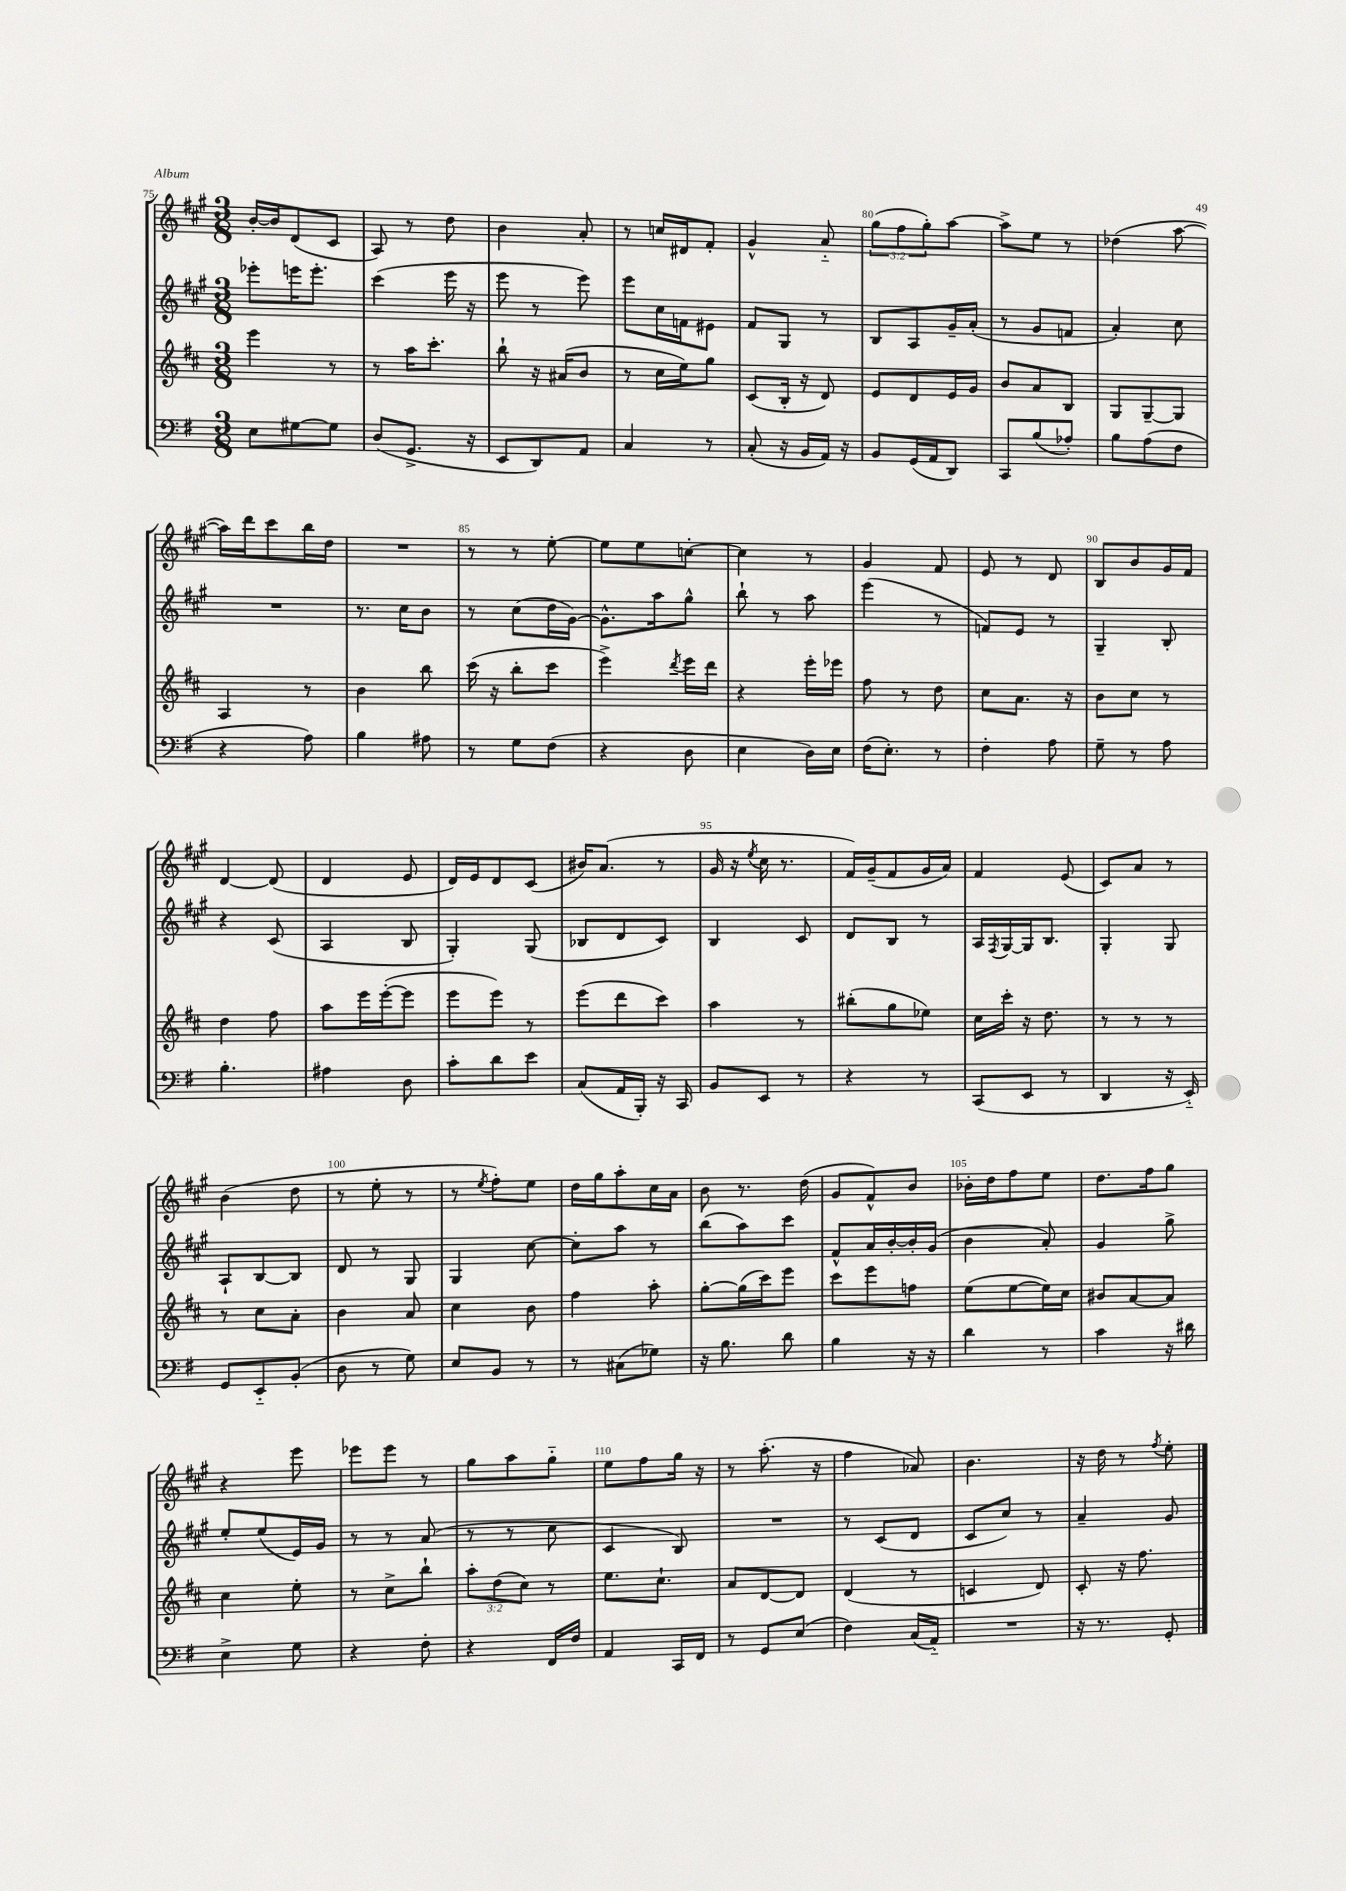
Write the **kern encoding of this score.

**kern	**kern	**kern	**kern
*staff4	*staff3	*staff2	*staff1
*clefF4	*clefG2	*clefG2	*clefG2
*k[f#]	*k[f#c#]	*k[f#c#g#]	*k[f#c#g#]
*M3/8	*M3/8	*M3/8	*M3/8
8E	4eee	8eee-'	[16b'
.	.	.	16b]
[8G#	.	16eee	(8d
.	.	8.eee'	.
8G#]	8r	.	8c#
=	=	=	=
(8D	8r	(4ccc#	8A)
8.GG^	16aa	.	8r
.	8.ccc#'	.	.
.	.	16eee	8dd
16r	.	16r	.
=	=	=	=
8EE	8bb`	8eee	4b
8DD)	16r	8r	.
.	(16a#	.	.
8AA	8b	8eee)	8a'
=	=	=	=
4C	8r	8eee	8r
.	16cc#	16cc#	16cc
.	16ee)	16f	16d#
8r	8gg	8e#	8f#'
=	=	=	=
(8C'	(8c#	8f#	4g#^^
16r	16B'	8G#	.
16BB	16r	.	.
16AA)	8d)	8r	8a'~
16r	.	.	.
=	=	=	=
8BB	8e	8B	(12gg#
.	.	.	12ff#
(16GG	8d	8A	.
.	.	.	12gg#')
16AA	.	.	.
8DD)	16e	16g#~	[8aa
.	16g	(16a'	.
=	=	=	=
8CC	8b	8r	8aa^]
(8B	8a	8g#	8ee
8A-')	8B	8f	8r
=	=	=	=
8B	8G	4a')	(4dd-
(8A	[8G~	.	.
8F#	8G]	8cc#	[8aa
=	=	=	=
4r	4A	4.r	16aa])
.	.	.	16ddd
.	.	.	8ccc#
8A)	8r	.	16bb
.	.	.	16dd
=	=	=	=
4B	4b	8.r	4.r
.	.	16cc#	.
8A#	8bb	8b	.
=	=	=	=
8r	(16ccc#	8r	8r
.	16r	.	.
8G	8bb'	(8cc#	8r
(8F#	8ccc#	16dd	[8ee'
.	.	[16g#)	.
=	=	=	=
4r	4eee^)	8.g#^^]	8ee]
.	.	.	8ee
.	.	16aa	.
.	8qddd	.	.
8D	16eee	8gg#^^	[8cc'
.	16ddd	.	.
=	=	=	=
4E	4r	8bb`	4cc]
.	.	8r	.
16D)	16eee'	8aa	8r
16E	16eee-	.	.
=	=	=	=
(16F#	8ff#	(4eee	4g#
8.E')	.	.	.
.	8r	.	.
8r	8dd	8r	8f#
=	=	=	=
4F#'	8cc#	8f)	8e
.	8.a	8e	8r
8A	.	8r	8d
.	16r	.	.
=	=	=	=
8G~	8b	4G#~	8B
8r	8cc#	.	8b
8A	8r	8B'	16g#
.	.	.	16f#
=	=	=	=
4.B'	4dd	4r	[4d
.	8ff#	(8c#	(8d]
=	=	=	=
4A#	8aa	4A	4d
.	16eee	.	.
.	([16eee'	.	.
8D	8eee]	8B	8e
=	=	=	=
8c'	8eee	4G#')	16d)
.	.	.	16e
8d	8eee)	.	8d
8e	8r	(8G#	(8c#
=	=	=	=
(8C	(8eee	8B-	16b#)
.	.	.	(8.a
16AA	8ddd	8d	.
16BBB')	.	.	.
16r	8ccc#)	8c#)	8r
16CC	.	.	.
=	=	=	=
8BB	4aa	4B	16g#
.	.	.	16r
.	.	.	8qee
8EE	.	.	16cc#
.	.	.	8.r
8r	8r	8c#	.
=	=	=	=
4r	(8bb#'	8d	16f#)
.	.	.	(16g#~
.	8gg	8B	8f#
8r	8ee-)	8r	16g#
.	.	.	16a)
=	=	=	=
(8CC	16cc#	16A	4f#
.	.	8qF#	.
.	16ccc#'	[16G#	.
8EE	16r	16G#]	.
.	8.dd	8.B	.
8r	.	.	(8e
=	=	=	=
4DD	8r	4G#'	8c#)
.	8r	.	8a
16r	8r	8G#	8r
16EE'~)	.	.	.
=	=	=	=
8GG	8r	8A`	(4b
8EE'~	8cc#	[8B	.
(8BB'	8a'	8B]	8dd
=	=	=	=
8D	4b	8d	8r
8r	.	8r	8ee'
8G)	8a	8G#	8r
=	=	=	=
8E	4cc#	4G#	8r
.	.	.	8qee
8BB	.	.	8ff#')
8r	8b	[8cc#	8ee
=	=	=	=
8r	4ff#	8cc#']	16dd
.	.	.	16gg#
(8C#	.	8aa	8aa'
8G-)	8aa'	8r	16cc#
.	.	.	16a
=	=	=	=
16r	[8gg'	(8bb	8b
8.B	.	.	.
.	(16gg]	8aa)	8.r
.	16ccc#)	.	.
8d	8eee	8ccc#	.
.	.	.	(16dd
=	=	=	=
4B	8ccc#	8f#^^	8g#
.	8eee	16a	8f#^^)
.	.	[16b'	.
16r	8ff	16b']	8b
16r	.	(16g#	.
=	=	=	=
4d	(8ee	4b	16b-'
.	.	.	16dd
.	[8ee	.	8ff#
8r	16ee])	8a')	8ee
.	16cc#	.	.
=	=	=	=
4c	8b#	4g#	8.dd
.	[8a	.	.
.	.	.	16ff#
16r	8a]	8gg#^	8gg#
16d#	.	.	.
=	=	=	=
4E^	4cc#	8ee'	4r
.	.	(8ee	.
8G	8ee'	16e)	8eee
.	.	16g#	.
=	=	=	=
4r	8r	8r	8eee-
.	8cc#^	8r	8eee-
8F#'	8bb`	(8a	8r
=	=	=	=
4r	12aa'	8r	8gg#
.	(12dd	.	.
.	.	8r	8aa
.	12cc#)	.	.
16FF#	8r	8cc#	8gg#'~
16F#	.	.	.
=	=	=	=
4AA	8.ee	4c#	8ee
.	.	.	8ff#
.	8.cc#`	.	.
16CC	.	8B)	16gg#
16FF#	.	.	16r
=	=	=	=
8r	8a	4.r	8r
8GG	[8d	.	(8.aa'
(8E	8d]	.	.
.	.	.	16r
=	=	=	=
4F#)	(4d	8r	4ff#
.	.	(8c#	.
(16C	8r	8d	8a-)
16AA'~)	.	.	.
=	=	=	=
4.r	4c	8c#	4.b
.	.	8cc#)	.
.	8d)	8r	.
=	=	=	=
16r	8c#'	4a~	16r
8.r	.	.	16dd
.	16r	.	8r
.	8.ff#	.	.
.	.	.	8qff#
8GG'	.	8g#	8ee'
==	==	==	==
*-	*-	*-	*-
